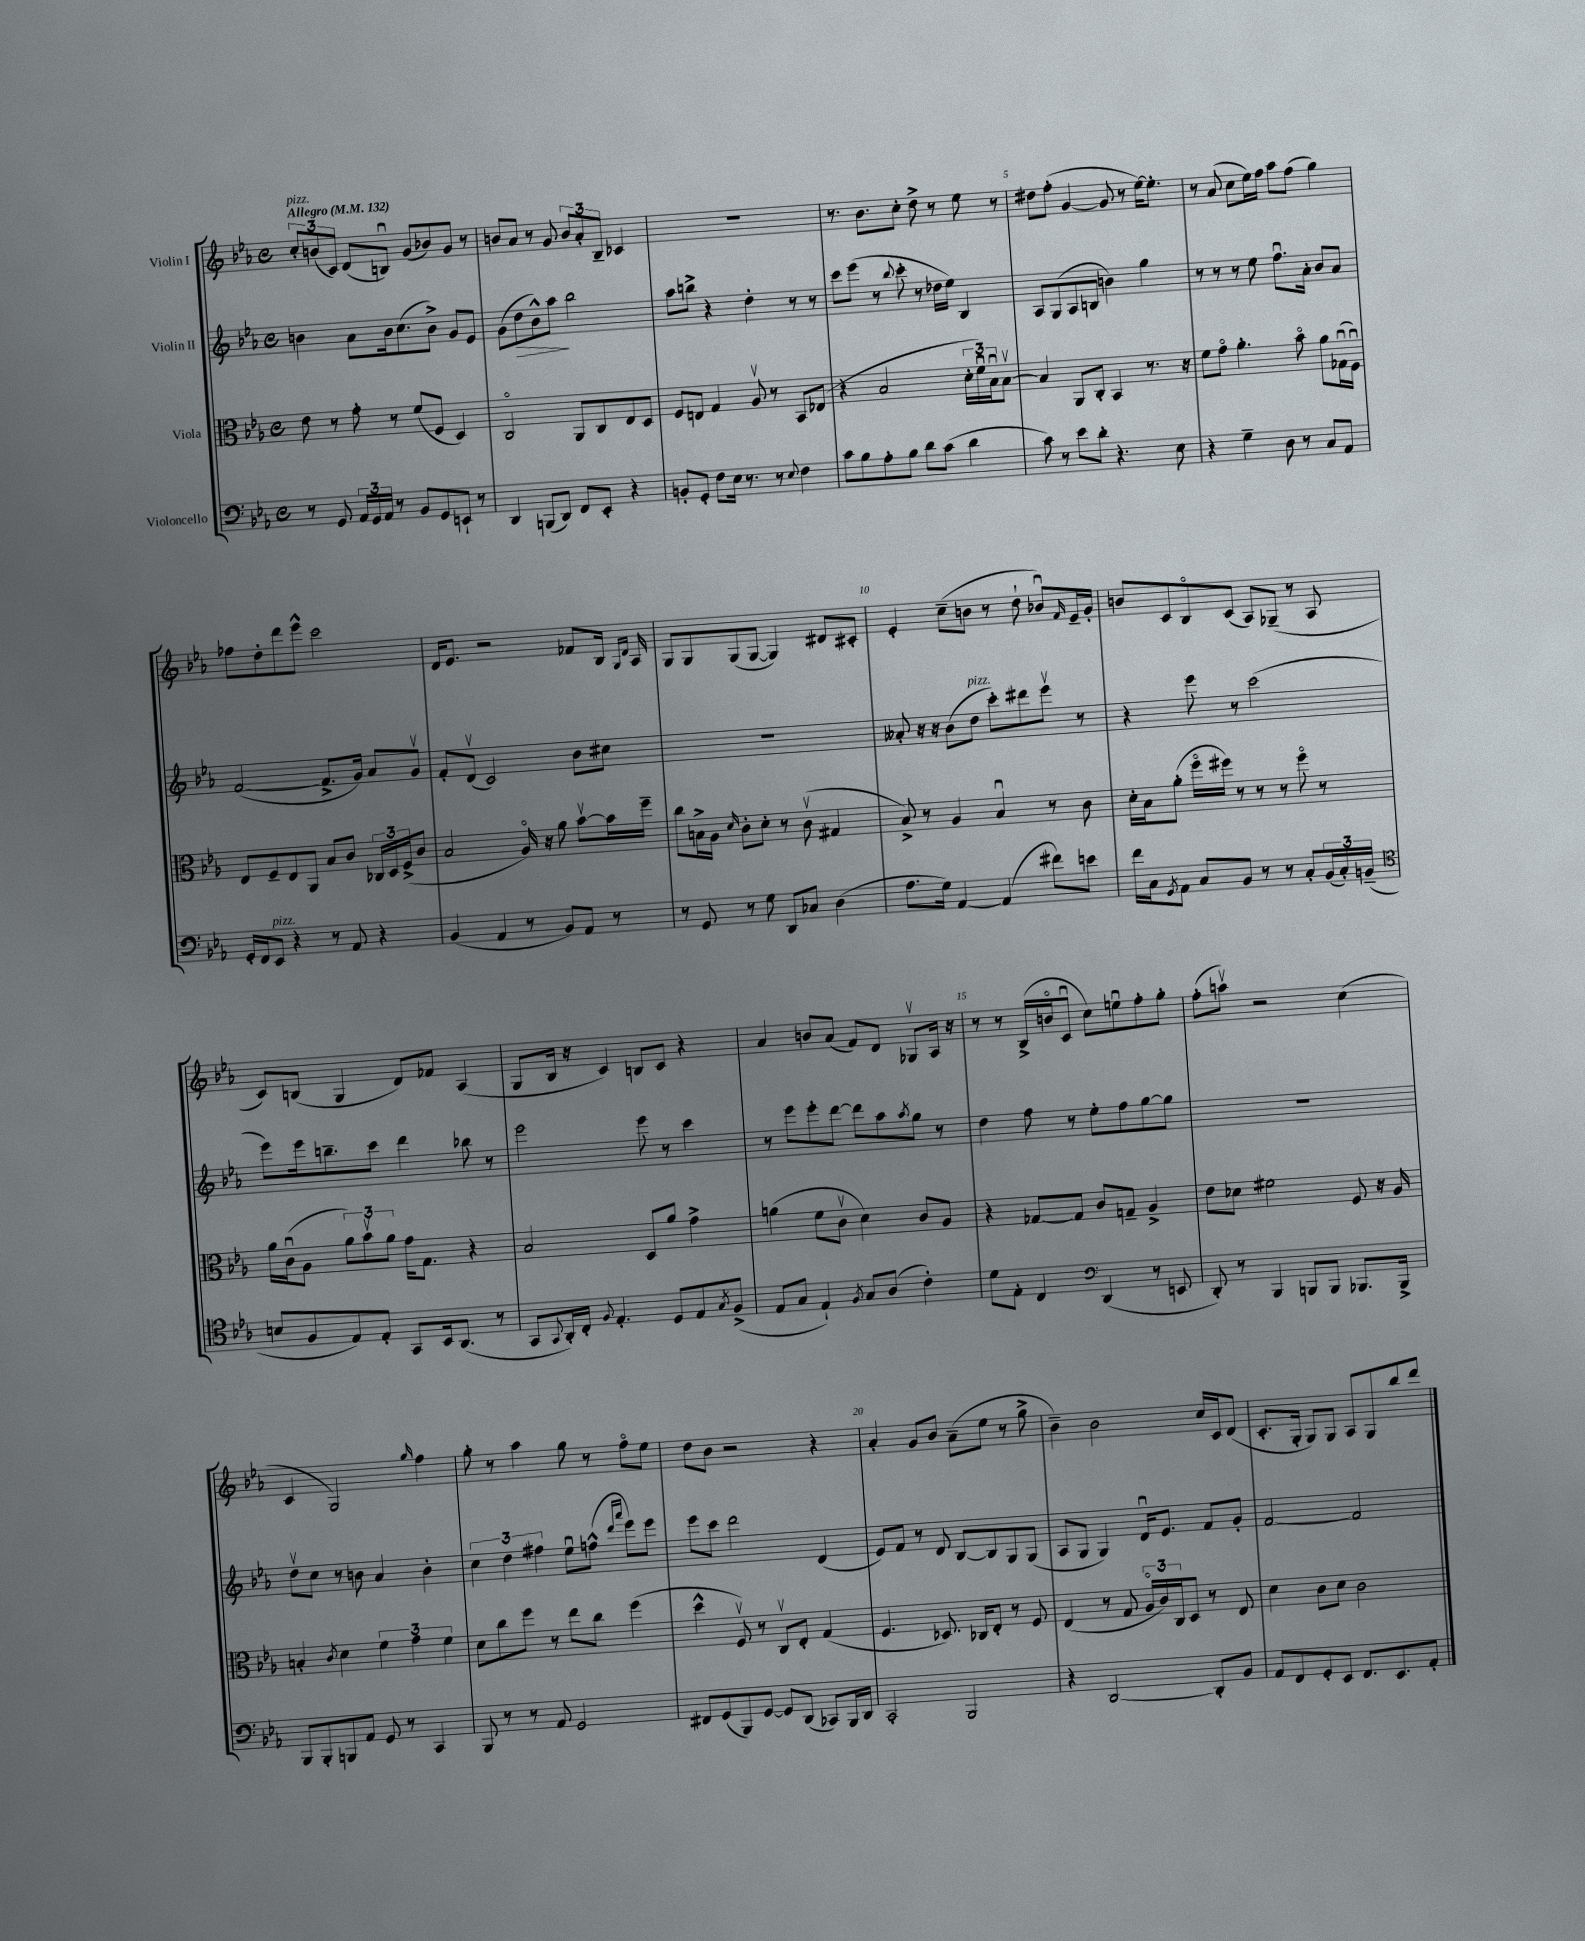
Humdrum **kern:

**kern	**kern	**kern	**dynam	**kern
*part4	*part3	*part2	*part2	*part1
*staff4	*staff3	*staff2	*staff2	*staff1
*I"Violoncello	*I"Viola	*I"Violin II	*	*I"Violin I
*clefF4	*clefC3	*clefG2	*	*clefG2
*k[b-e-a-]	*k[b-e-a-]	*k[b-e-a-]	*	*k[b-e-a-]
*M4/4	*M4/4	*M4/4	*	*M4/4
*met(c)	*met(c)	*met(c)	*	*met(c)
*MM132	*MM132	*MM132	*	*MM132
=1	=1	=1	=1	=1
!	!	!	!	!LO:TX:a:B:t=Allegro
!	!	!	!	!LO:TX:a:i:t=pizz.
8r	8e-\	4bn\	.	12cc'/L
.	.	.	.	(12bn/
8GG/	8r	.	.	.
.	.	.	.	12c/J)
24AA-/LL	8g'\	8a-\L	.	(8d/L
24GG/	.	.	.	.
24AA-/JJ	.	.	.	.
8r	8r	16b\k	.	8Bnu/J)
.	.	(8.cc\	.	.
8BB-/L	(8f/L	.	.	(8g/L
8GG/	8F/J	8b^\J)	.	8b-X/)
8EEn`/J	4D/)	8g/L	.	8g/J
8r	.	8e-/J	.	8r
=2	=2	=2	=2	=2
4DD/	2C/	(8g\L	.	8bn/L
!	!	!	!LO:HP:b	!
.	.	8dd\	>	8a-/J
(8BBBn/L	.	8b-^^\)	.	8r
8DD/J)	.	8aa-\J	.	8g/
8FF/L	8AA-/L	2bb-\	]	12b/L
.	.	.	.	12a-'/
8EE-'/J	8C/	.	.	.
.	.	.	.	12B-~/J
4r	8E-/	.	.	4c-X/
.	8D/J	.	.	.
=3	=3	=3	=3	=3
8BBn'/L	8F/L	8aa-\L	.	1r
8GG'/J	8En/J	8bbn^\J	.	.
8F\L	4G/	4r	.	.
16E-\Jk	.	.	.	.
8.r	.	.	.	.
.	8A-v/	4dd'\	.	.
8r	8r	.	.	.
8qqE-/	.	.	.	.
4F\	8BB-/L	8r	.	.
.	(8E-X/J	8r	.	.
=4	=4	=4	=4	=4
8c\L	4r	8ccc\L	.	8.r
8B-\	.	(8eee-\J	.	.
.	.	.	.	8.b-\L
8A-'\	2B-/	8r	.	.
.	.	8qqbb-/	.	.
8B-\J	.	8ccc'\	.	8cc'\J
8d\L	.	8r	.	8dd^\
(8c\J	.	16dd-X\LL	.	8r
.	.	16ee-\JJ)	.	.
4d\	24d'\LL	4B-/	.	8ee-\
.	24fu\)	.	.	.
.	24B-u\J	.	.	.
.	[8B-v\J	.	.	8r
=5	=5	=5	=5	=5
8c\)	4B-/]	8A-/L	.	8dd#X\L
8r	.	(8G/	.	(8ff'\J
8e-\L	8AA-/L	8A-/	.	[4g/
8d'\J	8C'/J	8Bn/J	.	.
4.r	4BB-/	4bn\)	.	8g/]
.	.	.	.	8r
.	8.r	4gg\	.	[16ee-\KL)
.	.	.	.	8.ee-'\J]
8E-\	.	.	.	.
.	16r	.	.	.
=6	=6	=6	=6	=6
4r	8f\L	8r	.	8r
.	8g\J	8r	.	(8a-/
4G~\	4.a-'\	8r	.	8cc\L
.	.	8ee-\	.	16ee-\L)
.	.	.	.	16ff\JJ
8D\	.	8.ffu\L	.	8aa-\L
8r	8b-\	.	.	(8ff\J
.	.	16a-'\Jk	.	.
8C/L	8a-\L	8b-/L	.	4gg\)
8AA-/J	(16G-Xu\L	8a-/J	.	.
.	16Fu\JJ)	.	.	.
!!LO:LB:g=z
=7	=7	=7	=7	=7
16GG'/LL	8E-/L	([2f/	.	8ff-X\L
16FF/J	.	.	.	.
!LO:TX:a:i:t=pizz.	!	!	!	!
8EE-/J	8F~/	.	.	8dd'\
4r	8E-/	.	.	8ddd\
.	8AA-/J	.	.	8eee-^^\J
8r	8B-/L	8.f^/L]	.	2ccc\
8AA-/	8c/J	.	.	.
.	.	16g/Jk)	.	.
4r	24C-X/LL	8a-/L	.	.
.	24D/	.	.	.
.	(24F^/J	.	.	.
.	8c/J	8gv/J	.	.
=8	=8	=8	=8	=8
(4BB-/	2B-/	8f'/L	.	16d/KL
.	.	.	.	8.e-/J
.	.	(8dv/J	.	.
4AA-/	.	2c/)	.	2r
8r	16A-/)	.	.	.
.	16r	.	.	.
8BB-/L)	8a-\	.	.	.
8AA-/J	[8b-v\L	8b-\L	.	8f-X/L
8r	16b-\L]	8cc#X\J	.	16B-/Jk
.	.	.	.	16qqG/LL
.	.	.	.	16qqd/JJ
.	16ff~\JJ	.	.	16A-/
=9	=9	=9	=9	=9
8r	8cc\L	1r	.	8G/L
8GG/	16Bn^\L	.	.	8G/
.	16A-\JJ	.	.	.
.	16qqd/	.	.	.
8r	8c'\L	.	.	(8G/
8G\	8d'\J	.	.	[8G/J
8DD/L	8r	.	.	4G/])
8C-X/J	(8cv\	.	.	.
(4D\	4G#X/	.	.	8d#X/L
.	.	.	.	8c#X'/J
=10	=10	=10	=10	=10
8.A-\L	8B-^/)	8a--X'/	.	4e-'/
.	8r	16r	.	.
16G\Jk)	.	16r	.	.
[4AA-/	4A-/	(8b-\L	.	(8cc~\L
!	!	!LO:TX:a:i:t=pizz.	!	!
.	.	8dd\J	.	8bn\J
(4AA-/]	4B-u/	8ccc'\L)	.	8r
.	.	8ddd#X\	.	8dd`\
8f#X\L)	8r	8eee-v\J	.	8b-Xu/L)
.	.	.	.	16qqf/
8en\J	8c\	8r	.	16e-~/L
.	.	.	.	16g'/JJ
=11	=11	=11	=11	=11
16f\LL	16d'\LL	4r	.	8bn/L
16C\J	16B-\J	.	.	.
8qGG/	.	.	.	.
8AA-\J	(8a-'\J	.	.	8c/
8C/L	16ff\LL	8eee-\	.	8B-/
.	16ff#X\JJ)	.	.	.
8BB-/J	8r	8r	.	(8c/J
8r	8r	(2ccc\	.	8A-/L)
8r	8r	.	.	(8G-X~/J
8C'/L	8ff#\	.	.	8r
(24BB-/L	8r	.	.	8A-/
24C'/)	.	.	.	.
(24BBn~/JJ	.	.	.	.
!!LO:LB:g=z
=12	=12	=12	=12	=12
*clefC4	*	*	*	*
8Bn/L	16a-\LL	8eee-\L)	.	8c/L)
.	(16cu\J	.	.	.
8F/	8A-\J	16eee-\k	.	(8Bn/J
.	.	8.bbn~\	.	.
8E-/)	12a-\L)	.	.	4G/
.	12b-v\	.	.	.
8E-'/J	.	8ccc\J	.	.
.	12a-\J	.	.	.
8GG/L	16g\KL	4ddd\	.	8d/L)
.	8.G\J	.	.	.
16BB-/k	.	.	.	8f-X/J
(8.AA-/J	.	.	.	.
.	4r	8bb-X\	.	(4A-/
8r	.	8r	.	.
=13	=13	=13	=13	=13
8GG/L	2B-/	2eee-\	.	8G/L
8qqGG/	.	.	.	.
16AA-'/L)	.	.	.	16B-/Jk
16C'/JJ	.	.	.	16r
8qqF/	.	.	.	.
4.E-'/	.	.	.	4c/)
.	8D/L	8eee-\	.	8Bn/L
8D/L	8a-/J	8r	.	8c/J
8E-/	4g^\	4ccc\	.	4r
8qG/	.	.	.	.
(8F^/J	.	.	.	.
=14	=14	=14	=14	=14
8E-/L	(4an\	8r	.	4a-/
8G/J	.	8eee-\L	.	.
4E-`/)	8f\L	8eee-'\	.	8bn/L
.	8cv\J	[8ddd\J	.	(8a-/J
8qF/	.	.	.	.
8G/L	4d\)	8ddd\L]	.	8f/L)
(8A-/J	.	8aa-\	.	8d/J
.	.	8qaa-/	.	.
4c'\)	8c/L	8gg\J	.	8G-Xv/L
.	8A-/J	8r	.	16A-/Jk
.	.	.	.	16r
=15	=15	=15	=15	=15
8d\L	4r	4dd\	.	8r
8E-'\J	.	.	.	8r
4C/	[8G-X/L	8ff\	.	(16B-^/LL
.	.	.	.	16bn/J
.	8G-/J]	8r	.	8cu/J
*clefF4	*	*	*	*
(4DD/	8c/L	8ee-'\L	.	8cc\L)
.	8Gn~/J	8ff\	.	8eenu\
8r	4A-^/	[8gg\	.	8ff'\
8EEn/	.	8gg\J]	.	8gg'\J
=16	=16	=16	=16	=16
8DD'/)	8e-\L	1r	.	(8ff'\L
8r	8d-X\J	.	.	8aanv\J)
4BBB-/	2f#X\	.	.	2r
8BBBn/L	.	.	.	.
8BBB/J	.	.	.	.
8.BBB-X/L	8F/	.	.	(4cc\
.	16r	.	.	.
16BBB-^/Jk	16A-/	.	.	.
!!LO:LB:g=z
=17	=17	=17	=17	=17
8BBB-/L	4Bn'/	8ddv\L	.	4c/
8BBB-'/	.	8cc\J	.	.
.	8qc/	.	.	.
8BBBn/	4d\	8r	.	2G/)
8AA-/J	.	8bn\	.	.
8GG/	6f\	4a-/	.	.
8r	.	.	.	.
.	6g\	.	.	.
.	.	.	.	16qqgg/
4CC/	.	4b'\	.	4ff\
.	6f\	.	.	.
=18	=18	=18	=18	=18
8BBB-/	8d\L	6cc\	.	8gg'\
8r	8cc\	.	.	8r
.	.	6dd\	.	.
8r	8ff\J	.	.	4aa-\
.	.	6ff#X\	.	.
8AA-/	8r	.	.	.
2GG/	8ee-\L	8ee-u\L	.	8gg\
.	8cc\J	(8ffn^^\J	.	8r
.	.	16qqddd/LL	.	.
.	.	16qqaaa-/JJ	.	.
.	(4ff\	8eee-\L)	.	8ff\L
.	.	8eee-\J	.	8ee-\J
=19	=19	=19	=19	=19
8FF#X/L	4dd^^\	8eee-\L	.	8dd\L
(8GG/	.	8ccc\J	.	8b-\J
8BBB-/)	8Fv/)	2ddd\	.	2r
[8GG/J	8r	.	.	.
8GG/L]	8Cv/L	.	.	.
(8DD/J	8E-'/J	.	.	.
8CC-X/L)	(4G/	(4d/	.	4r
16BBB-/L	.	.	.	.
16DD/JJ	.	.	.	.
=20	=20	=20	=20	=20
2CC'/	4.F/	8e-/L)	.	4a-'/
.	.	8f/J	.	.
.	.	8r	.	8g/L
.	8.D-X/)	8d/	.	8b-/J
2BBB-/	.	[8B-/L	.	(8a-~\L
.	16C-X/KL	.	.	.
.	8E-'/J	8B-/]	.	8ee-\J
.	8r	8G/	.	8r
.	8F/	(8G/J	.	8gg^\
=21	=21	=21	=21	=21
4r	(4E-/	8A-/L	.	4b-~\)
.	.	8G/J	.	.
[2DD/	8r	4G/)	.	2b-\
.	8G/	.	.	.
.	24A-/LL	16du/KL	.	.
.	24c/)	.	.	.
.	.	8.e-/J	.	.
.	24C/J	.	.	.
.	8D/J	.	.	.
8DD'/L]	8r	8f/L	.	16cc/LL
.	.	.	.	16c/J
8BB-/J	8E-/	8g'/J	.	(8d/J
=22	=22	=22	=22	=22
8AA-/L	4d\	[2f/	.	8.c'/L
8FF/	.	.	.	.
.	.	.	.	16G'/Jk
8GG'/	8c\L	.	.	8G/L)
8EE-/J	8d\J	.	.	8G/J
8.FF/L	2c\	2f/]	.	8A-/L
.	.	.	.	8G/
8.EE-/	.	.	.	.
.	.	.	.	8bb-/
8AA-'/J	.	.	.	8ddd/J
==	==	==	==	==
*-	*-	*-	*-	*-
